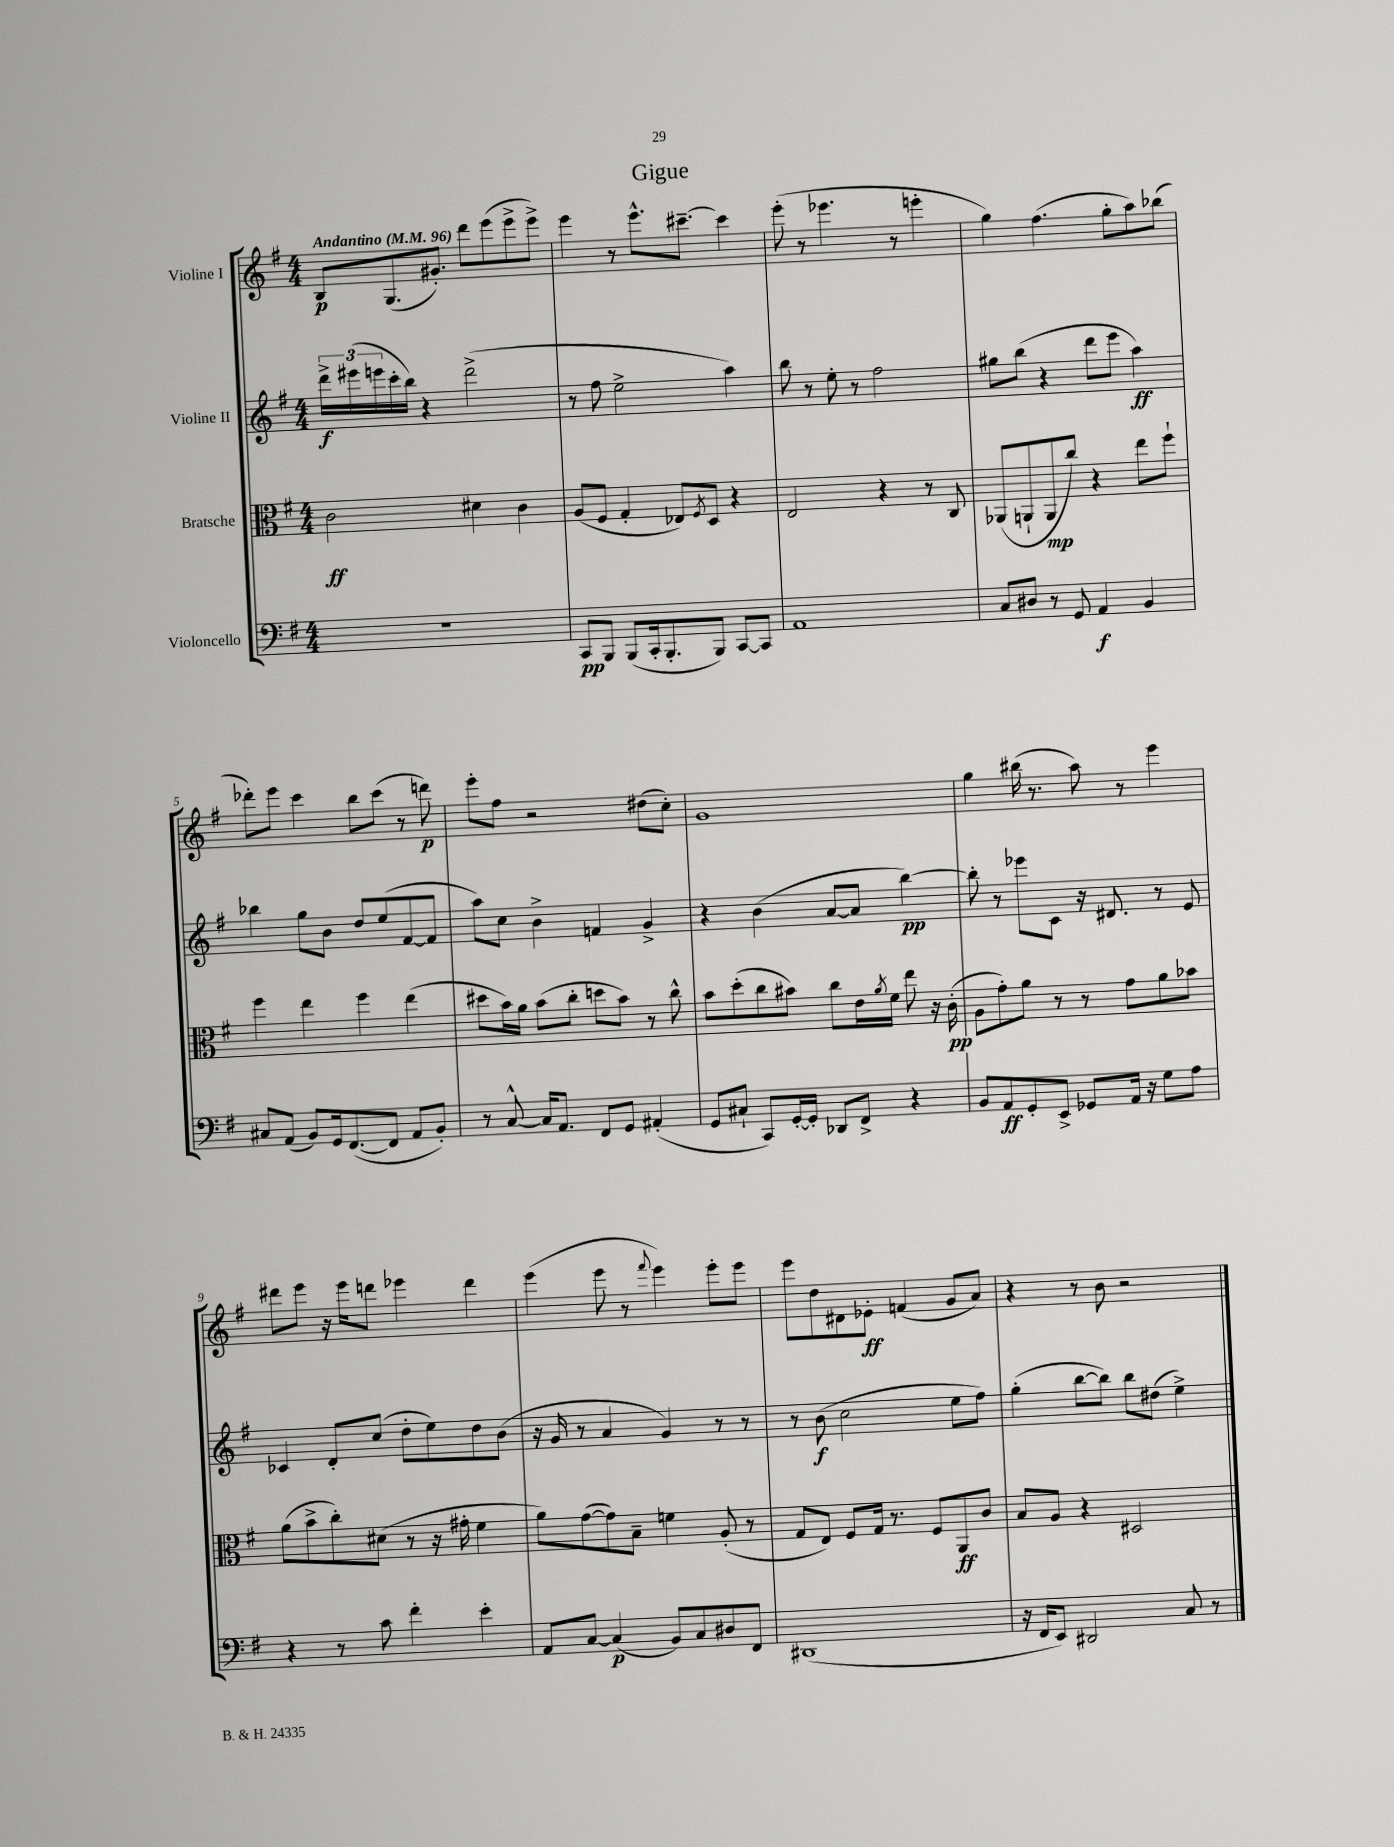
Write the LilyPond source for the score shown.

\header { title = "Gigue" }
<<
\new StaffGroup <<
\new Staff = "s0" \with { instrumentName = "Violine I" } {
    \clef treble \key g \major \numericTimeSignature \time 4/4 \tempo "Andantino" 4 = 96
    b8\p g8.( gis'8.-.) d'''8 e'''8( e'''8-> e'''8->) |
    e'''4 r8 e'''8.-^ cis'''8.~-- cis'''4 |
    e'''8-.( r8 ees'''4. r8 e'''4-. |
    g''4) fis''4.( g''8-. a''8) bes''8( |
    des'''8-.) e'''8 c'''4 b''8 c'''8( r8 d'''8\p) |
    e'''8-. fis''8 r2 dis''8( c''8-.) |
    g'1 |
    g''4 bis''16( r8. a''8) r8 e'''4 |
    dis'''8 e'''8 r16 e'''16 d'''8 ees'''4 d'''4 |
    e'''4( e'''8 r8 \appoggiatura { fis'''8 } e'''4) e'''8-. e'''8 |
    e'''8 d''8 dis'8 ees'8-.\ff f'4( g'8 a'8) |
    r4 r8 b'8 r2 \bar "|." |
}
\new Staff = "s1" \with { instrumentName = "Violine II" } {
    \clef treble \key g \major \numericTimeSignature \time 4/4
    \tuplet 3/2 { d'''16->\f eis'''16( e'''16 } c'''16-. b''16) r4 d'''2->( |
    r8 fis''8 e''2-> a''4) |
    b''8 r8 e''8-. r8 fis''2 |
    gis''8 b''8( r4 d'''8 e'''8 a''4\ff) |
    bes''4 g''8 b'8 d''8 e''8( fis'8~ fis'8 |
    a''8) c''8 b'4-> f'4 g'4-> |
    r4 b'4( a'8~ a'8 b''4~\pp) |
    b''8-. r8 ees'''8 c'8 r16 dis'8. r8 e'8 |
    ces'4 d'8-. c''8( d''8-. e''8) d''8 b'8( |
    r16 g'16 r8 a'4 g'4) r8 r8 |
    r8 b'8\f( c''2 e''8 fis''8) |
    g''4-.( b''8~ b''8) b''8 dis''8( e''4->) \bar "|." |
}
\new Staff = "s2" \with { instrumentName = "Bratsche" } {
    \clef alto \key g \major \numericTimeSignature \time 4/4
    c'2\ff dis'4 c'4 |
    a8( fis8 g4-. ees8) \acciaccatura { fis8 } d8 r4 |
    e2 r4 r8 c8 |
    aes,8( a,8-! a,8\mp c''8) r4 e''8 fis''8-! |
    fis''4 e''4 fis''4 e''4( |
    dis''8 b'16) a'16 b'8( c''8-. d''8 b'8) r8 c''8-^ |
    b'8 d''8-.( c''8 bis'8) c''8 e'16 \acciaccatura { a'8 } fis'16 e''8 r16 c'16-.\pp( |
    a8 g'8-.) a'8 r8 r8 g'8 a'8 bes'8 |
    a'8( b'8-> c''8-.) dis'8( r8 r16 gis'16-. fis'4 |
    a'8) g'8~( g'8) b8-- f'4 a8-.( r8 |
    g8 e8) fis8 g16 r8. fis8 a,8\ff c'8 |
    b8 a8 r4 dis2 \bar "|." |
}
\new Staff = "s3" \with { instrumentName = "Violoncello" } {
    \clef bass \key g \major \numericTimeSignature \time 4/4
    R1 |
    c,8\pp b,,8 b,,8( c,16-. b,,8.-. b,,8) c,8~ c,8 |
    a,1 |
    c8 dis8 r8 g,8 a,4\f b,4 |
    cis8 a,8( b,8) g,16 fis,8.~( fis,8 a,8 b,8-.) |
    r8 c8~-^ c16 a,8. fis,8 g,8 ais,4-.( |
    g,8 cis8-! c,8) g,16~-. g,16-. des,8 fis,8-> r4 |
    b,8 a,8\ff g,8-. e,8-> ges,8 a,16 r16 g8 a8 |
    r4 r8 c'8 fis'4-. e'4-. |
    a,8 c8~ c4\p( b,8) c8 dis8 fis,8 |
    dis,1( |
    r16 fis,16 e,8) dis,2 c8 r8 \bar "|." |
}
>>
>>
